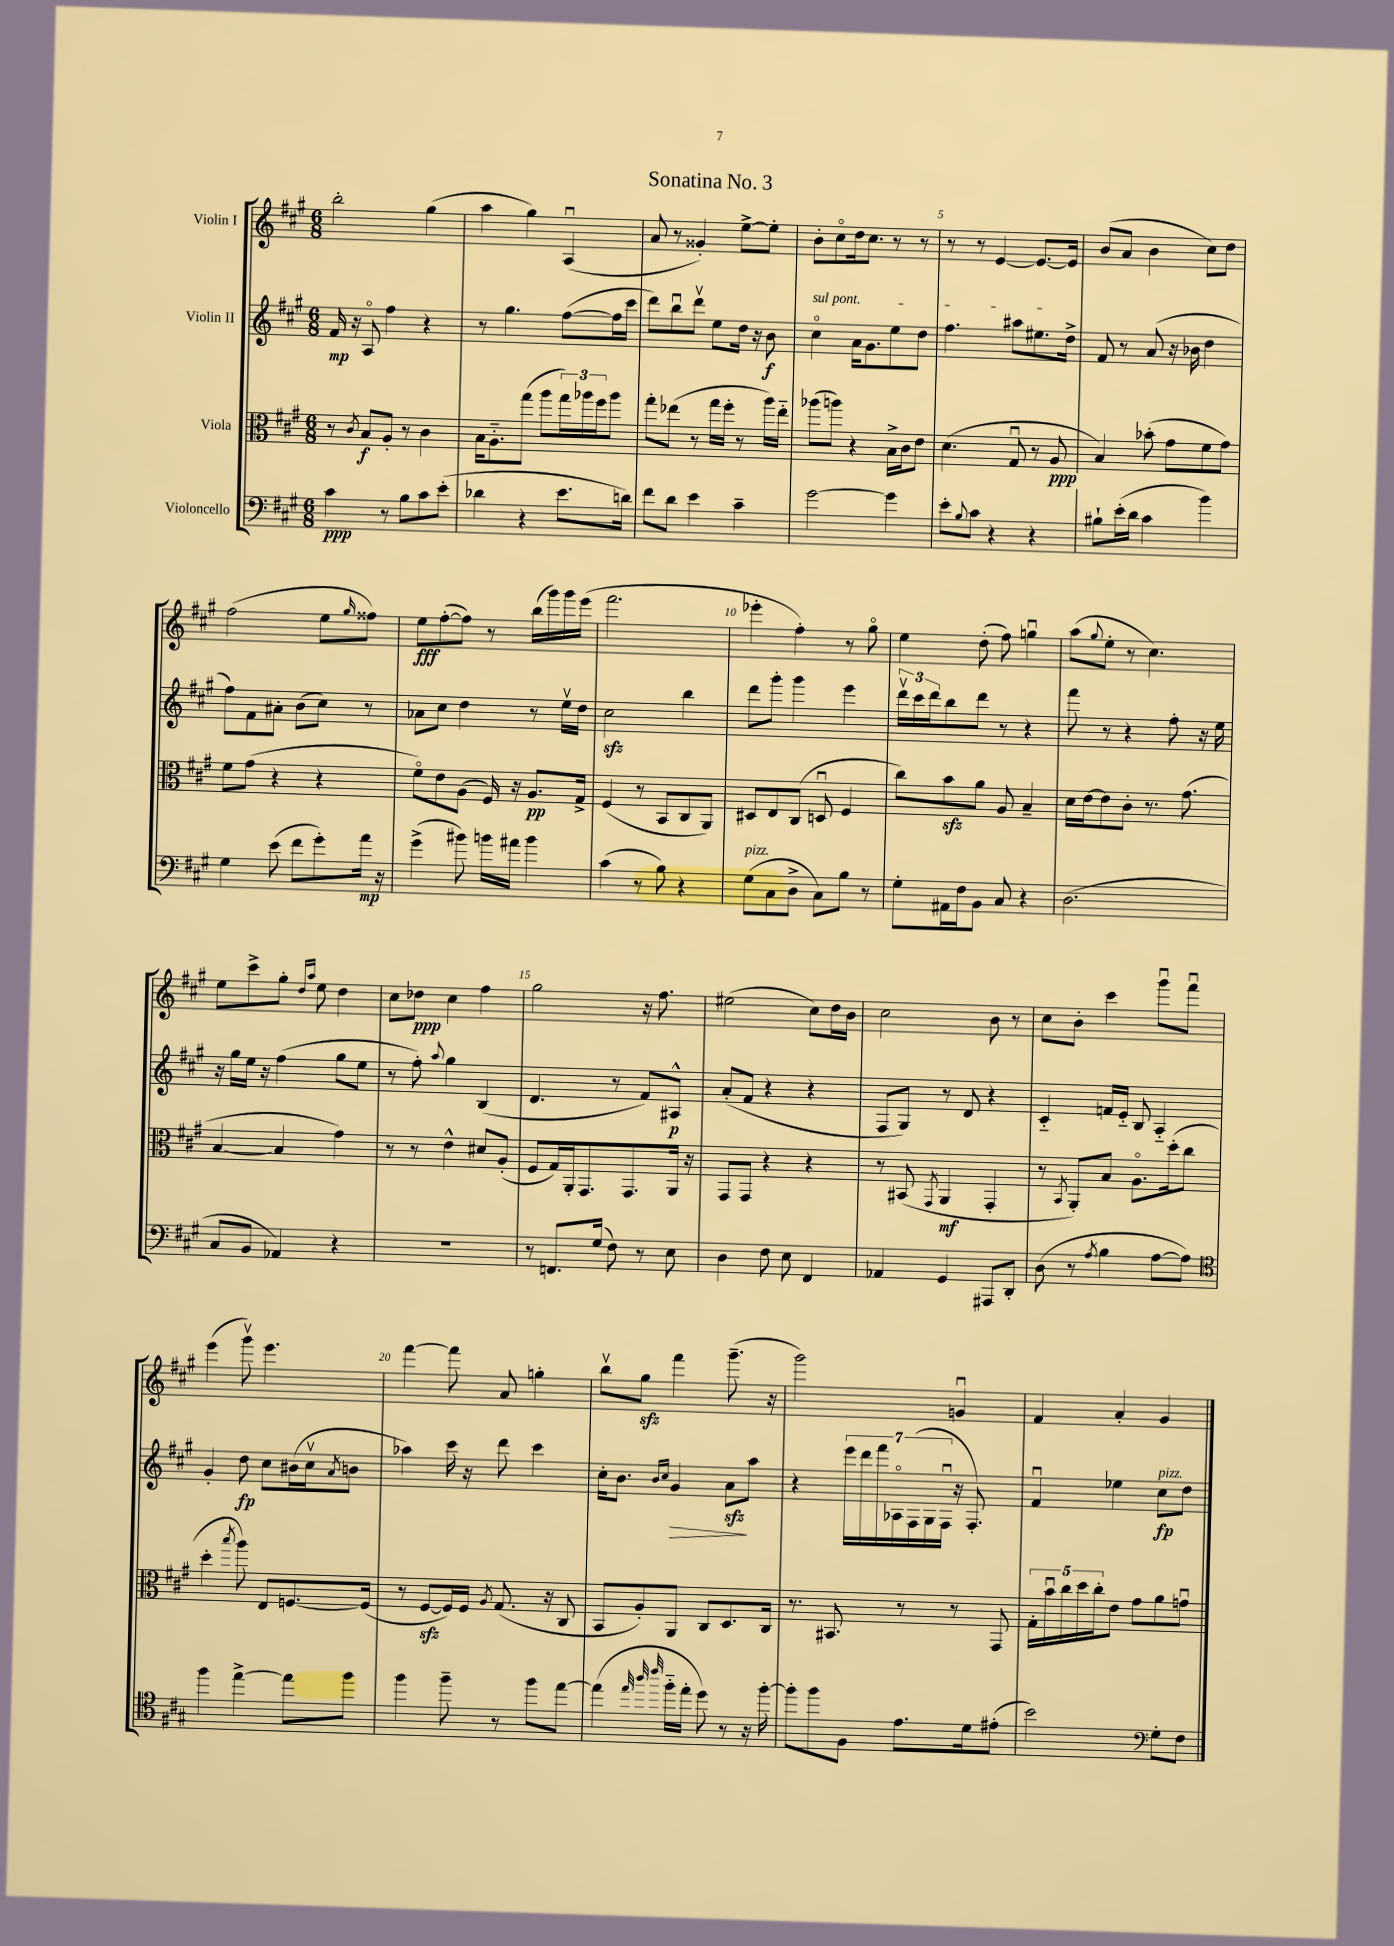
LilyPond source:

\header { title = "Sonatina No. 3" }
<<
\new StaffGroup <<
\new Staff = "s0" \with { instrumentName = "Violin I" } {
    \clef treble \key a \major \numericTimeSignature \time 6/8
    b''2-. gis''4( |
    a''4 gis''4) a4\downbow( |
    a'8 r8 gisis'4-.) e''8~-> e''8-. |
    b'8-. cis''8\flageolet d''16 cis''8. r8 r8 |
    r8 r8 e'4~ e'8.~ e'16 |
    b'8( a'8 b'4 cis''8) d''8 |
    fis''2( e''8 \grace { gis''16 } fisis''8) |
    e''8\fff fis''8~-.( fis''8) r8 b''16( gis'''16) gis'''16 e'''16( |
    fis'''2. |
    ees'''4-. fis''4-.) r8 gis''8\flageolet |
    e''4 d''8-.( fis''8) g''4\downbow |
    a''8( \appoggiatura { gis''8 } e''8-. r8 cis''4.) |
    e''8 cis'''8-> gis''8-. \grace { d''16 a''16 } e''8 d''4 |
    cis''8 des''8\ppp cis''4 fis''4 |
    gis''2 r16 fis''8. |
    eis''2( cis''8) d''16 b'16 |
    cis''2 b'8 r8 |
    cis''8 b'8-. cis'''4 gis'''8\downbow fis'''8\downbow |
    e'''4( gis'''8\upbow) e'''4. |
    fis'''4~ fis'''8 a'8 g''4-. |
    b''8\upbow gis''8\sfz fis'''4 gis'''8.--( r16 |
    gis'''2) g'4\downbow |
    fis'4 a'4-. gis'4 \bar "|." |
}
\new Staff = "s1" \with { instrumentName = "Violin II" } {
    \clef treble \key a \major \numericTimeSignature \time 6/8
    fis'16\mp r16 a8\flageolet fis''4 r4 |
    r8 gis''4. fis''8~( fis''16 cis'''16 |
    d'''8) b''8\downbow d'''8\upbow e''8 d''16 r16 b'8\f |
    \once \override TextSpanner.bound-details.left.text = \markup { \italic "sul pont." } cis''4\flageolet\startTextSpan a'16 gis'8. e''8 d''8 |
    fis''4. ais''8 eis''8. d''16->\stopTextSpan |
    fis'8 r8 a'8( r16 bes'16 d''4 |
    fis''8) fis'8 ais'8-. b'8( cis''8) r8 |
    aes'8 cis''8 d''4 r8 e''16\upbow d''16 |
    cis''2\sfz b''4 |
    d'''8 gis'''8-. gis'''4 e'''4 |
    \tuplet 3/2 { d'''16\upbow cis'''16 d'''16 } b''8 d'''8 r8 r4 |
    fis'''8 r8 r4 fis''8-. r16 e''16 |
    r16 gis''16 e''16 r16 fis''4( gis''8 e''8 |
    r8 fis''8-.) \appoggiatura { a''8 } gis''4 b4( |
    d'4. r8 fis'8) ais8-^\p |
    a'8-.( fis'8 r4 r4 |
    fis8 gis8) r8 d'8 r4 |
    cis'4-_ f'16 e'16-_ b8 a4-_ |
    gis'4-. d''8\fp cis''8 bis'16( cis''16\upbow \acciaccatura { a'8 } b'8 |
    aes''4) cis'''16 r16 d'''8 cis'''4 |
    cis''16-. b'8. \grace { b'16 cis''16 } gis'4\> a'8\sfz\! a''8 |
    r4 \tuplet 7/4 { e'''16 d'''16 fis'''16 aes16\flageolet fis16( gis16 fis16\downbow } r16 fis8.-.) |
    fis'4\downbow ees''4 cis''8\fp^\markup { \italic "pizz." } d''8 \bar "|." |
}
\new Staff = "s2" \with { instrumentName = "Viola" } {
    \clef alto \key a \major \numericTimeSignature \time 6/8
    r8 \acciaccatura { cis'8 } b8\f a8-. r8 cis'4 |
    b16 a8.-_ gis''8( a''8 \tuplet 3/2 { gis''16) aes''16 fis''16 } aes''8 |
    gis''8-. ees''8( r8 gis''16 fis''16-. r8 a''16) ees''16-_ |
    aes''8( a''8) r4 b16-> cis'16 e'8 |
    d'4.( gis8\downbow r8 a8\ppp |
    b4) bes'8-.( gis'8 fis'8 gis'8) |
    fis'8 gis'8( r4 r4 |
    fis'8\flageolet) e'8 a8( fis16) r16 a8.\pp gis16-> |
    fis4( r8 b,8 cis8 a,8) |
    dis8 e8 cis8( d8\downbow fis4 |
    cis''8) b'8\sfz a'8 a8 b4-- |
    d'16 e'16~ e'8 cis'8-. r8. gis'8.( |
    b4~ b4 gis'4) |
    r8 r8 e'4-^ dis'8 a8-.( |
    fis8 gis16) a,16-. gis,8. gis,8. a,16 r16 |
    gis,8 gis,8 r4 r4 |
    r8 bis,8( \acciaccatura { gis,8 } a,4\mf gis,4-. |
    r8 \acciaccatura { b,8 } a,8-.) b8 a8.\flageolet d''16-.( cis''8 |
    d''4-. \acciaccatura { b''8 } a''8) e8 f8.~ f16( |
    r8 fis8~\sfz fis16) fis16 \acciaccatura { a8 } gis8.( r16 cis8 |
    b,8 a8-.) a,8 cis8 d8. cis16 |
    r8. bis,8. r8 r8 gis,8 |
    \tuplet 5/4 { gis16-. b'16\downbow cis''16 d''16 cis''16-. } e'8 gis'8 a'8 g'8\downbow \bar "|." |
}
\new Staff = "s3" \with { instrumentName = "Violoncello" } {
    \clef bass \key a \major \numericTimeSignature \time 6/8
    cis'4\ppp r8 b8 cis'8 e'8-.( |
    des'4 r4 e'8. d'16) |
    fis'8 d'8 e'4 cis'4-- |
    gis'2~ gis'4 |
    e'8-. \appoggiatura { b8 } cis'8 r4 r4 |
    bis8-! e'16-.( d'16 cis'4 b'4) |
    gis4 e'8( fis'8 gis'8-.) a'16\mp r16 |
    gis'4->( bis'8) b'16 ais'16 b'4 |
    cis'4( r8 b8) r4 |
    gis8^\markup { \italic "pizz." }( cis8 d8-> cis8) b8 r8 |
    gis8-. ais,16 fis16 b,8 cis8 r4 |
    d2.( |
    cis8 b,8 aes,4) r4 |
    R2. |
    r8 f,8. gis16( fis8) r8 e8 |
    d4 fis8 e8 fis,4 |
    aes,4 gis,4 ais,,8 d,8-. |
    d8( r8 \acciaccatura { a8 } b4 a8~ a8) |
    \clef tenor fis''4 e''4~-> e''8 fis''8 |
    fis''4 fis''8-- r8 fis''8 e''8~ |
    e''4( \grace { e''32 a''32 cis'''32 } fis''16-_ e''16-. d''8) r8 r16 fis''16~-. |
    fis''8-. fis''8 fis8 e'8. d'16 eis'8-.( |
    b'2) \clef bass gis8-. fis8 \bar "|." |
}
>>
>>
\layout { \context { \Score \override BarNumber.break-visibility = ##(#f #t #t) barNumberVisibility = #(every-nth-bar-number-visible 5) } }
